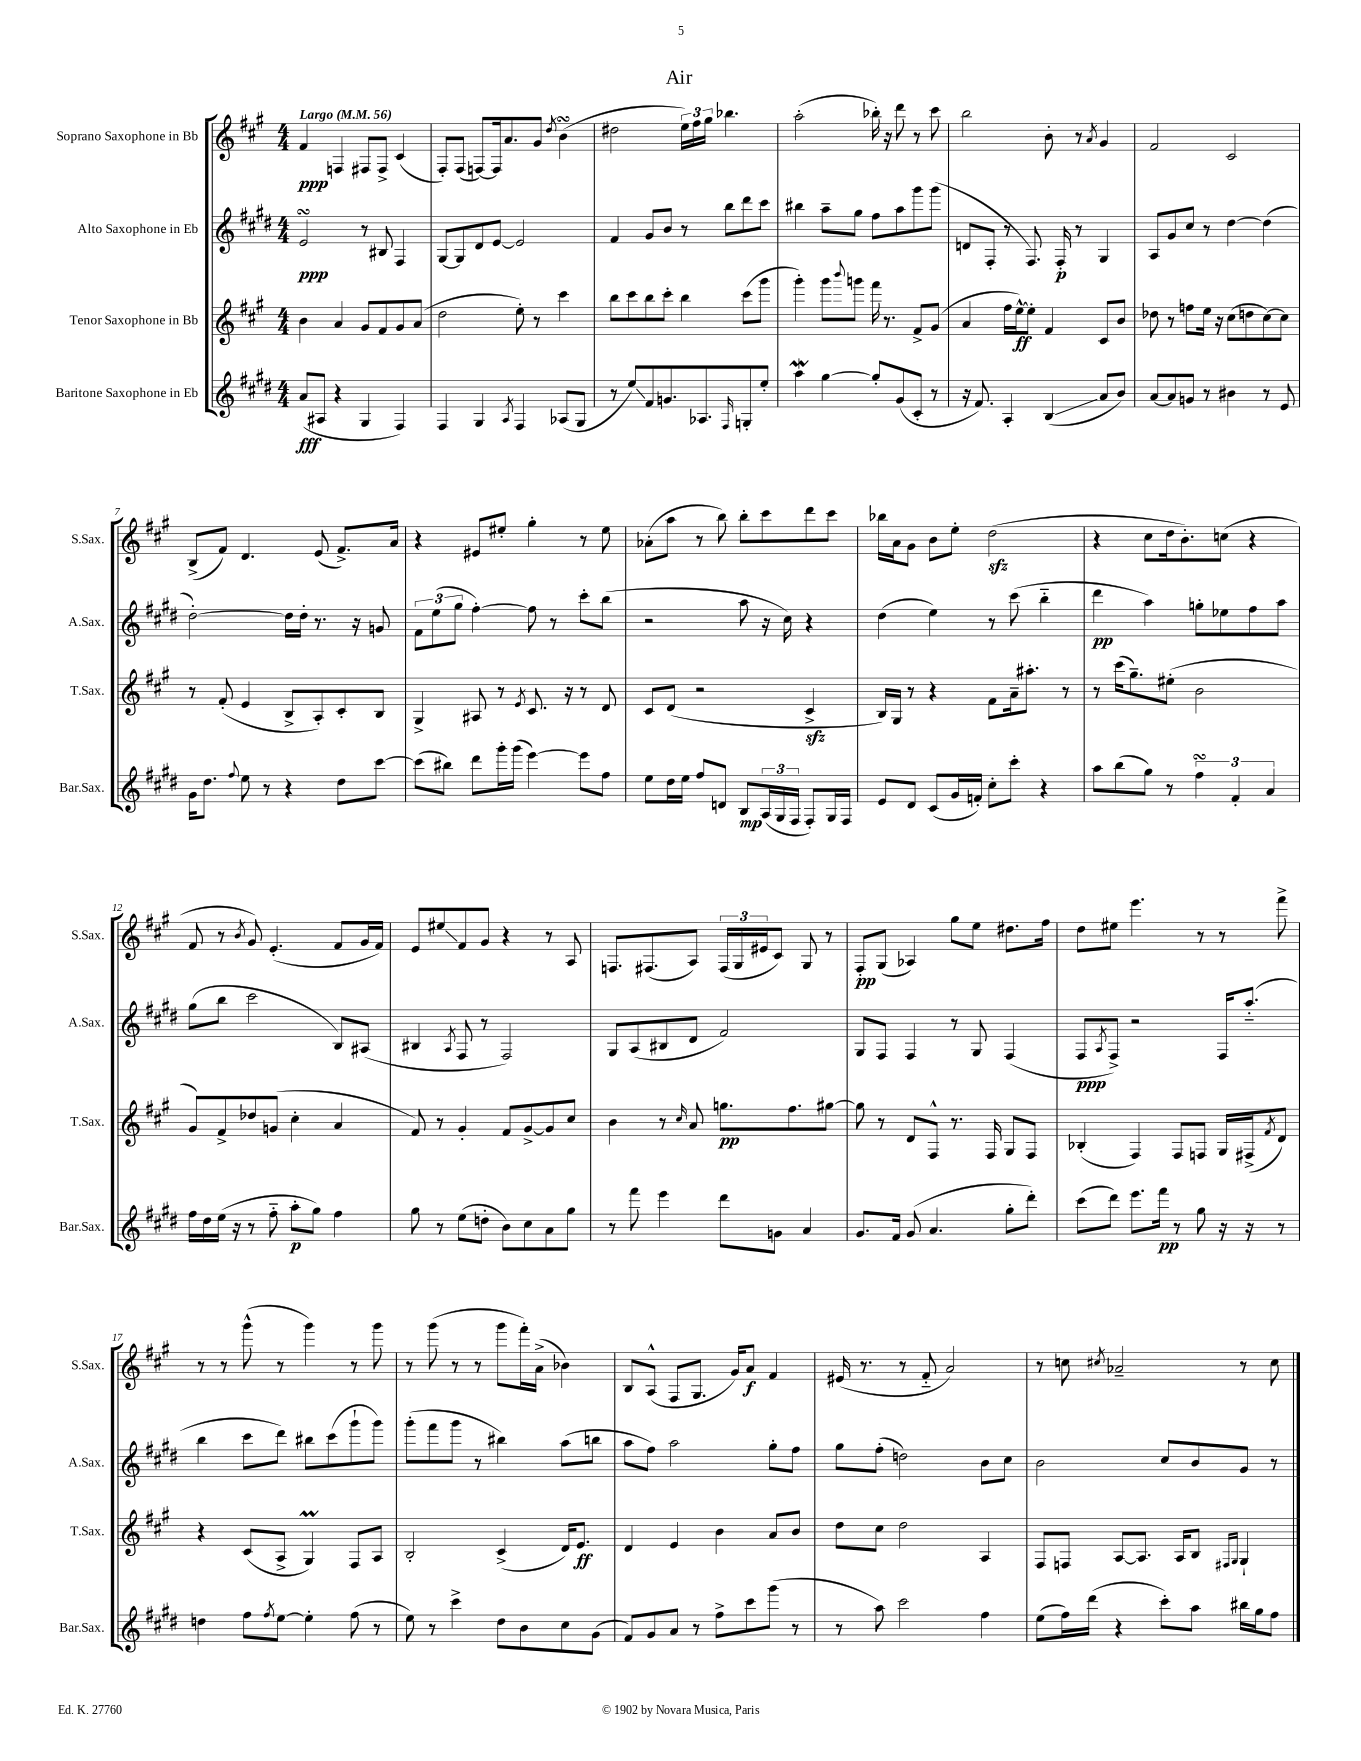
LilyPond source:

\header { title = "Air" }
<<
\new StaffGroup <<
\new Staff = "s0" \with { instrumentName = "Soprano Saxophone in Bb" shortInstrumentName = "S.Sax." } {
    \clef treble \key a \major \numericTimeSignature \time 4/4 \tempo "Largo" 4 = 56
    fis'4\ppp f4 fis8 fis8-> cis'4( |
    fis8-.) fis8( f8~) f16 a'8. gis'8 \acciaccatura { d''8 } b'4\turn( |
    dis''2 \tuplet 3/2 { e''16) fis''16 gis''16 } bes''4. |
    a''2-.( bes''16-.) r16 d'''8 r8 cis'''8 |
    b''2 b'8-. r8 \acciaccatura { a'8 } gis'4 |
    fis'2 cis'2 |
    b8->( fis'8) d'4. e'8( fis'8.->) a'16 |
    r4 eis'8 eis''8-. gis''4-. r8 eis''8 |
    aes'8-.( a''8 r8 b''8) b''8-. cis'''8 d'''8 cis'''8 |
    bes''16 a'16 gis'8 b'8 e''8-. d''2\sfz( |
    r4 cis''8 d''16 b'8.-.) c''8( r4 |
    fis'8 r8 \acciaccatura { b'8 } gis'8) e'4.-.( fis'8 gis'16 fis'16) |
    e'8 eis''8\glissando fis'8 gis'8 r4 r8 a8 |
    f8. fis8.( a8) \tuplet 3/2 { fis16( gis16 eis'16 } cis'8) gis8 r8 |
    fis8-.\pp gis8( aes4) gis''8 e''8 dis''8. fis''16 |
    d''8 eis''8 e'''4. r8 r8 fis'''8-> |
    r8 r8 gis'''8-^( r8 gis'''4) r8 gis'''8 |
    r8 gis'''8( r8 r8 gis'''8 fis'''16-.) a'16->( bes'4) |
    b8 a8-^( fis8 gis8. gis'16) a'8\f fis'4 |
    eis'16( r8. r8 fis'8-_ a'2) |
    r8 c''8 \acciaccatura { cis''8 } aes'2-- r8 cis''8 \bar "|." |
}
\new Staff = "s1" \with { instrumentName = "Alto Saxophone in Eb" shortInstrumentName = "A.Sax." } {
    \clef treble \key e \major \numericTimeSignature \time 4/4
    e'2\turn\ppp r8 bis8 fis4 |
    gis8~ gis8 dis'8 e'8~ e'2 |
    fis'4 gis'8 b'8 r8 b''8 dis'''8 cis'''8 |
    bis''4 a''8-- gis''8 fis''8 a''8 gis'''8 gis'''8( |
    d'8 fis8-. r8 fis8.) fis16-.\p r8 gis4 |
    a8 gis'8 cis''8 r8 dis''4~ dis''4( |
    dis''2~-.) dis''16 dis''16-. r8. r16 g'8 |
    \tuplet 3/2 { fis'8 e''8( gis''8 } fis''4~-.) fis''8 r8 cis'''8-. b''8( |
    r2 a''8 r16 cis''16) r4 |
    dis''4( e''4) r8 cis'''8( b''4-_ |
    dis'''4\pp a''4) g''8-. ees''8 fis''8 a''8 |
    gis''8( b''8 cis'''2 b8) ais8( |
    bis4 \acciaccatura { a8 } fis8 r8 fis2) |
    gis8 a8( bis8 dis'8 fis'2) |
    gis8 fis8 fis4 r8 gis8 fis4( |
    fis8\ppp \acciaccatura { a8 } fis8->) r2 fis16 a''8.-_( |
    b''4 cis'''8 dis'''8) bis''8 cis'''8( gis'''8-! gis'''8) |
    gis'''8-.( fis'''8 gis'''8 r8 bis''4) a''8( b''8 |
    a''8 fis''8) a''2 gis''8-. fis''8 |
    gis''8 fis''8-.( d''2) b'8 cis''8 |
    b'2 cis''8 b'8 gis'8 r8 \bar "|." |
}
\new Staff = "s2" \with { instrumentName = "Tenor Saxophone in Bb" shortInstrumentName = "T.Sax." } {
    \clef treble \key a \major \numericTimeSignature \time 4/4
    b'4 a'4 gis'8 fis'8 gis'8 a'8( |
    d''2 e''8-.) r8 cis'''4 |
    b''8 cis'''8 b''8 cis'''8-. b''4 cis'''8( gis'''8 |
    gis'''4-.) gis'''8 \appoggiatura { b'''8 } g'''8 fis'''16 r8. fis'8-> gis'8( |
    a'4 fis''16 e''16~-^\ff) e''8-. fis'4 cis'8 b'8 |
    des''8 r8 f''8 e''16 r16 cis''8( d''8 cis''8~) cis''8 |
    r8 fis'8-.( e'4 b8-> a8-.) cis'8-. b8 |
    gis4-> ais8 r8 \acciaccatura { e'8 } cis'8. r16 r8 d'8 |
    cis'8 d'8( r2 cis'4->\sfz |
    b16) gis16 r8 r4 fis'8 a'16-- ais''8.-. r8 |
    r8 cis'''16( gis''8.--) eis''8-.( b'2 |
    gis'8) fis'8-> des''8 g'8( cis''4-. a'4 |
    fis'8) r8 gis'4-. fis'8 gis'8~-> gis'8 cis''8 |
    b'4 r8 \grace { cis''16 } a'8 g''8.\pp fis''8. gis''8~ |
    gis''8 r8 d'8 fis8-^ r8. fis16 gis8 fis8 |
    bes4-.( fis4) fis8 f8 gis16 fis16->( \acciaccatura { fis'8 } d'8) |
    r4 cis'8( a8-> gis4\prall) fis8 a8 |
    b2-. cis'4->( d'16) e'8.\ff |
    d'4 e'4 b'4 a'8 b'8 |
    d''8 cis''8 d''2 a4 |
    fis8 f8 a8~ a8. a16 b8 \grace { fis16 gis16 } gis4-! \bar "|." |
}
\new Staff = "s3" \with { instrumentName = "Baritone Saxophone in Eb" shortInstrumentName = "Bar.Sax." } {
    \clef treble \key e \major \numericTimeSignature \time 4/4
    a'8\fff( ais8 r4 gis4 fis4) |
    fis4 gis4 \acciaccatura { a8 } fis4 aes8( gis8 |
    r8 e''8\glissando) fis'8 g'8. aes8. \grace { fis16 } g8-. e''8-. |
    a''4\mordent gis''4~ gis''8-. gis'8( cis'8-. r8 |
    r16 fis'8.) a4-. b4\glissando( a'8 b'8) |
    a'8~ a'8 g'8 r8 bis'4 r8 e'8 |
    gis'16 dis''8. \appoggiatura { fis''8 } e''8 r8 r4 dis''8 cis'''8~ |
    cis'''8( bis''8) dis'''8 gis'''16-. gis'''16( e'''4~) e'''8 fis''8 |
    e''8 dis''16 e''16 fis''8 d'8 b8\mp \tuplet 3/2 { a16( gis16 fis16 } fis8-.) gis16 fis16 |
    e'8 dis'8 cis'8( gis'16 f'16-.) cis''8-. cis'''8-. r4 |
    a''8 b''8( gis''8) r8 \tuplet 3/2 { fis''4\turn fis'4-. a'4 } |
    fis''16 dis''16 e''16( r16 r8 fis''8-_ a''8-.\p gis''8) fis''4 |
    gis''8 r8 e''8( d''8-. b'8) cis''8 a'8 gis''8 |
    r8 fis'''8 e'''4 dis'''8 g'8 a'4 |
    gis'8. fis'16 gis'8( a'4. gis''8-. dis'''8-.) |
    cis'''8( dis'''8) e'''8. fis'''16\pp r8 gis''8 r16 r16 r8 |
    d''4 fis''8 \acciaccatura { fis''8 } e''8~ e''4-. fis''8( r8 |
    e''8) r8 cis'''4-> dis''8 b'8 cis''8 gis'8( |
    fis'8) gis'8 a'8 r8 fis''8-> cis'''8 gis'''8( r8 |
    r8 a''8) cis'''2 fis''4 |
    e''8( fis''16) dis'''16( r4 cis'''8-.) a''8 bis''16 gis''16 fis''8 \bar "|." |
}
>>
>>
